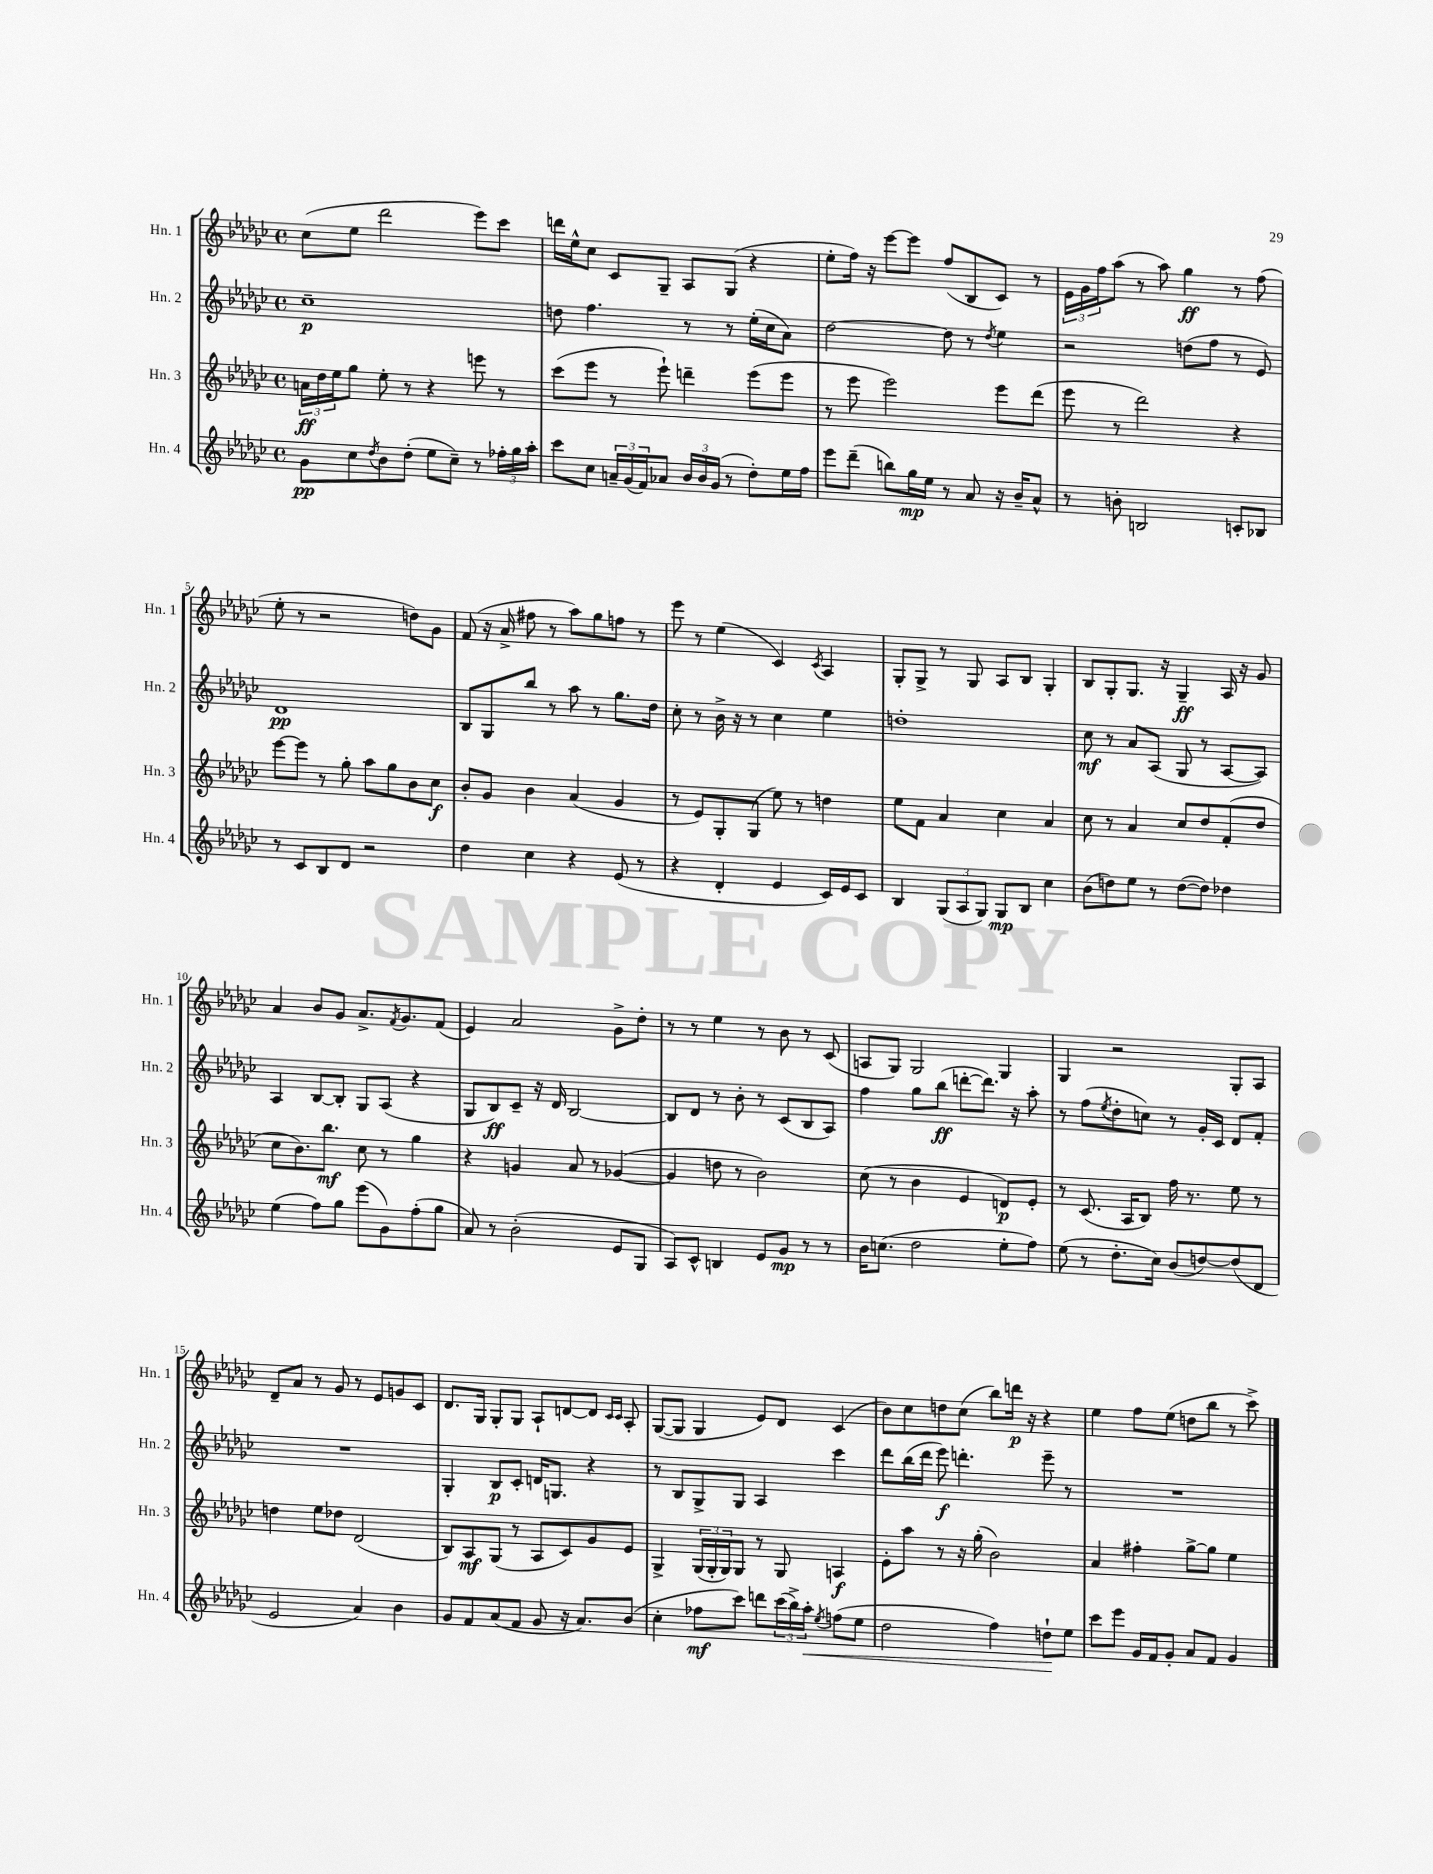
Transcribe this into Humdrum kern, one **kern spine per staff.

**kern	**kern	**kern	**kern
*staff4	*staff3	*staff2	*staff1
*clefG2	*clefG2	*clefG2	*clefG2
*k[b-e-a-d-g-c-]	*k[b-e-a-d-g-c-]	*k[b-e-a-d-g-c-]	*k[b-e-a-d-g-c-]
*M4/4	*M4/4	*M4/4	*M4/4
*met(c)	*met(c)	*met(c)	*met(c)
8g-	24a	1cc-~	(8cc-
.	24dd-	.	.
.	24ee-	.	.
8cc-	8gg-	.	8ee-
8qdd-	.	.	.
8b-	8ee-'	.	2ddd-
(8dd-'	8r	.	.
8ee-	4r	.	.
8cc-~)	.	.	.
8r	8eee	.	8eee-)
24ff-'	8r	.	8ccc-
24gg-	.	.	.
24aa-'	.	.	.
=	=	=	=
8ccc-	(8ccc-	8dd	16ddd
.	.	.	16ee-^^
8cc-	8eee-	4.ff	8cc-
24a~	8r	.	8c-
(24g-	.	.	.
24f)	.	.	.
8a-	8eee-`)	.	8G-~
24b-	4ddd~	8r	8A-
24b-	.	.	.
(24g-	.	.	.
8r	.	8r	(8G-
8dd-')	(8eee-	(16ee-'	4r
.	.	16cc-	.
16ee-	8eee-	8a-)	.
16ff	.	.	.
=	=	=	=
8eee-	8r	[2dd-	8ee-'
(8ddd-~	8eee-	.	16ff)
.	.	.	16r
8bb)	2eee-)	.	[8eee-
16gg-	.	.	8eee-]
16ee-	.	.	.
8r	.	8dd-]	(8ff
8a-	.	8r	8B-
.	.	8qdd-	.
16r	8eee-	4ee-	8c-)
16b-~	.	.	.
8a-^^	(8ddd-	.	8r
=	=	=	=
8r	8eee-	2r	24e-
.	.	.	24g-
.	.	.	24ff
8b'	8r	.	(8aa-
2B	2ddd-)	.	8r
.	.	.	8aa-)
.	.	(8dd	4gg-
.	.	8ff	.
8c'	4r	8r	8r
8B-	.	8e-)	(8ff
=	=	=	=
8r	[8eee-	1d-	8ee-'
8c-	8eee-]	.	8r
8B-	8r	.	2r
8d-	8gg-'	.	.
2r	8aa-	.	.
.	8gg-	.	.
.	8b-	.	8dd)
.	8cc-	.	8g-
=	=	=	=
4dd-	8b-'	8B-	(8f
.	8g-	8G-	16r
.	.	.	16a-^
4cc-	4b-	8bb-	8ff#
.	.	8r	8r
4r	(4a-	8aa-	8aa-)
.	.	8r	8gg-
(8e-	4g-	8.gg-	8ff
8r	.	.	8r
.	.	16dd-	.
=	=	=	=
4r	8r	8cc-'	8eee-
.	8e-)	8r	8r
4d-'	8G-'	16b-^	(4ee-
.	.	16r	.
.	(8G-	8r	.
4e-	8ee-)	4cc-	4c-)
.	8r	.	.
.	.	.	8qc-
16c-)	4dd	4ee-	4A-
16e-	.	.	.
8c-	.	.	.
=	=	=	=
4B-	8ee-	1dd'	8G-'
.	8f	.	8G-^
(12G-	4a-	.	8r
12A-	.	.	.
.	.	.	8G-
12G-)	.	.	.
8G-	4cc-	.	8A-
8B-	.	.	8B-
4cc-	4a-	.	4G-'
=	=	=	=
(8b-	8cc-	8cc-	8B-
8dd)	8r	8r	8G-'
8ee-	4a-	8a-	8.G-
8r	.	(8A-	.
.	.	.	16r
([8dd	8cc-	8G-	4G-~
8dd])	8dd-	8r	.
4dd-	(8f'	[8A-	16A-
.	.	.	16r
.	8dd-	8A-])	8g-
=	=	=	=
(4ee-	8cc-	4A-	4a-
.	8.b-)	.	.
8ff)	.	[8B-	8b-
.	8.bb-	.	.
8gg-	.	8B-']	8g-
(8eee-	8cc-	8G-	8.a-^
8g-)	8r	(8A-	.
.	.	.	8qf
.	.	.	8.g-
(8ff'	4gg-	4r	.
8gg-	.	.	(8f
=	=	=	=
8a-)	4r	8G-	4e-)
8r	.	8B-)	.
(2b-'	4g	8c-~	2a-
.	.	16r	.
.	.	16d-	.
.	8a-	[2B-	.
.	8r	.	.
8e-	([4g-	.	8g-^
8G-	.	.	8dd-'
=	=	=	=
8A-)	4g-]	8B-]	8r
8c-^^	.	8d-	8r
4B	8dd	8r	4ee-
.	8r	8b-'	.
8e-	2b-)	8r	8r
8g-	.	(8c-	8b-
8r	.	8B-	8r
8r	.	8A-)	(8c-
=	=	=	=
16b-	(8cc-	4ff	8A
(8.cc	.	.	.
.	8r	.	8G-)
2dd-	4b-	8gg-	2G-
.	.	(8bb-	.
.	4e-	[8ddd'	.
.	.	8.ddd])	.
8ee-'	8d)	.	4G-
.	.	16r	.
8ff)	8e-'	8aa-'	.
=	=	=	=
(8ee-	8r	8r	4G-
8r	(8.c-	(8ff	.
.	.	8qee-	.
8.dd-'	.	8dd-'	2r
.	16A-	.	.
.	8B-)	8cc)	.
16cc-)	.	.	.
(8b-	16ff	8r	.
.	8.r	.	.
[8dd)	.	16g-'	.
.	.	16c-	.
(8dd]	8ee-	8d-	8G-'
8d-	8r	8f'	8A-
=	=	=	=
2e-	4dd	1r	8d-~
.	.	.	8a-
.	8ee-	.	8r
.	8dd-	.	8g-
4a-)	(2d-	.	8r
.	.	.	8e-
4b-	.	.	8g
.	.	.	8c-
=	=	=	=
8g-	8B-)	4G-'	8.d-
8f	8A-	.	.
.	.	.	16G-
(8a-	(8G-	8B-	8G-'
8f	8r	8c-'	8G-
8g-	8A-	16d	8A-`
.	.	8.G	.
16r	8c-)	.	[8d
8.a-)	.	.	.
.	8g-	4r	8d]
.	.	.	16qqc-
.	.	.	16qqc-
(8b-	8e-	.	8A-'
=	=	=	=
4cc-'	4G-^	8r	([8G-
.	.	8B-	8G-]
8ff-	(24G-	8G-^	4G-
.	24G-'	.	.
.	24G-)	.	.
8ccc-)	8G-	8G-	.
8ddd	8r	4A-	8e-)
(24ccc-	8G-	.	8d-
24bb-^)	.	.	.
24aa-'	.	.	.
8qee-	.	.	.
(8ff	4A	4ccc-	(4c-
8ee-	.	.	.
=	=	=	=
2dd-	8e-'	8ddd-	8b-)
.	8aa-	(16bb-	8cc-
.	.	16ddd-	.
.	8r	8eee-)	8dd
.	16r	4.ddd'	(8cc-
.	(16gg-'	.	.
4ff)	2b-)	.	8bb-)
.	.	.	16ddd
.	.	.	16r
8dd`	.	8eee-~	4r
8ee-	.	8r	.
=	=	=	=
8ccc-	4a-	1r	4ee-
8eee-	.	.	.
16g-	4ff#'	.	8ff
16f	.	.	.
8g-'	.	.	(8ee-
8a-	[8gg-^	.	8dd
8f	8gg-]	.	8bb-
4g-	4ee-	.	8r
.	.	.	8ccc-^)
==	==	==	==
*-	*-	*-	*-
